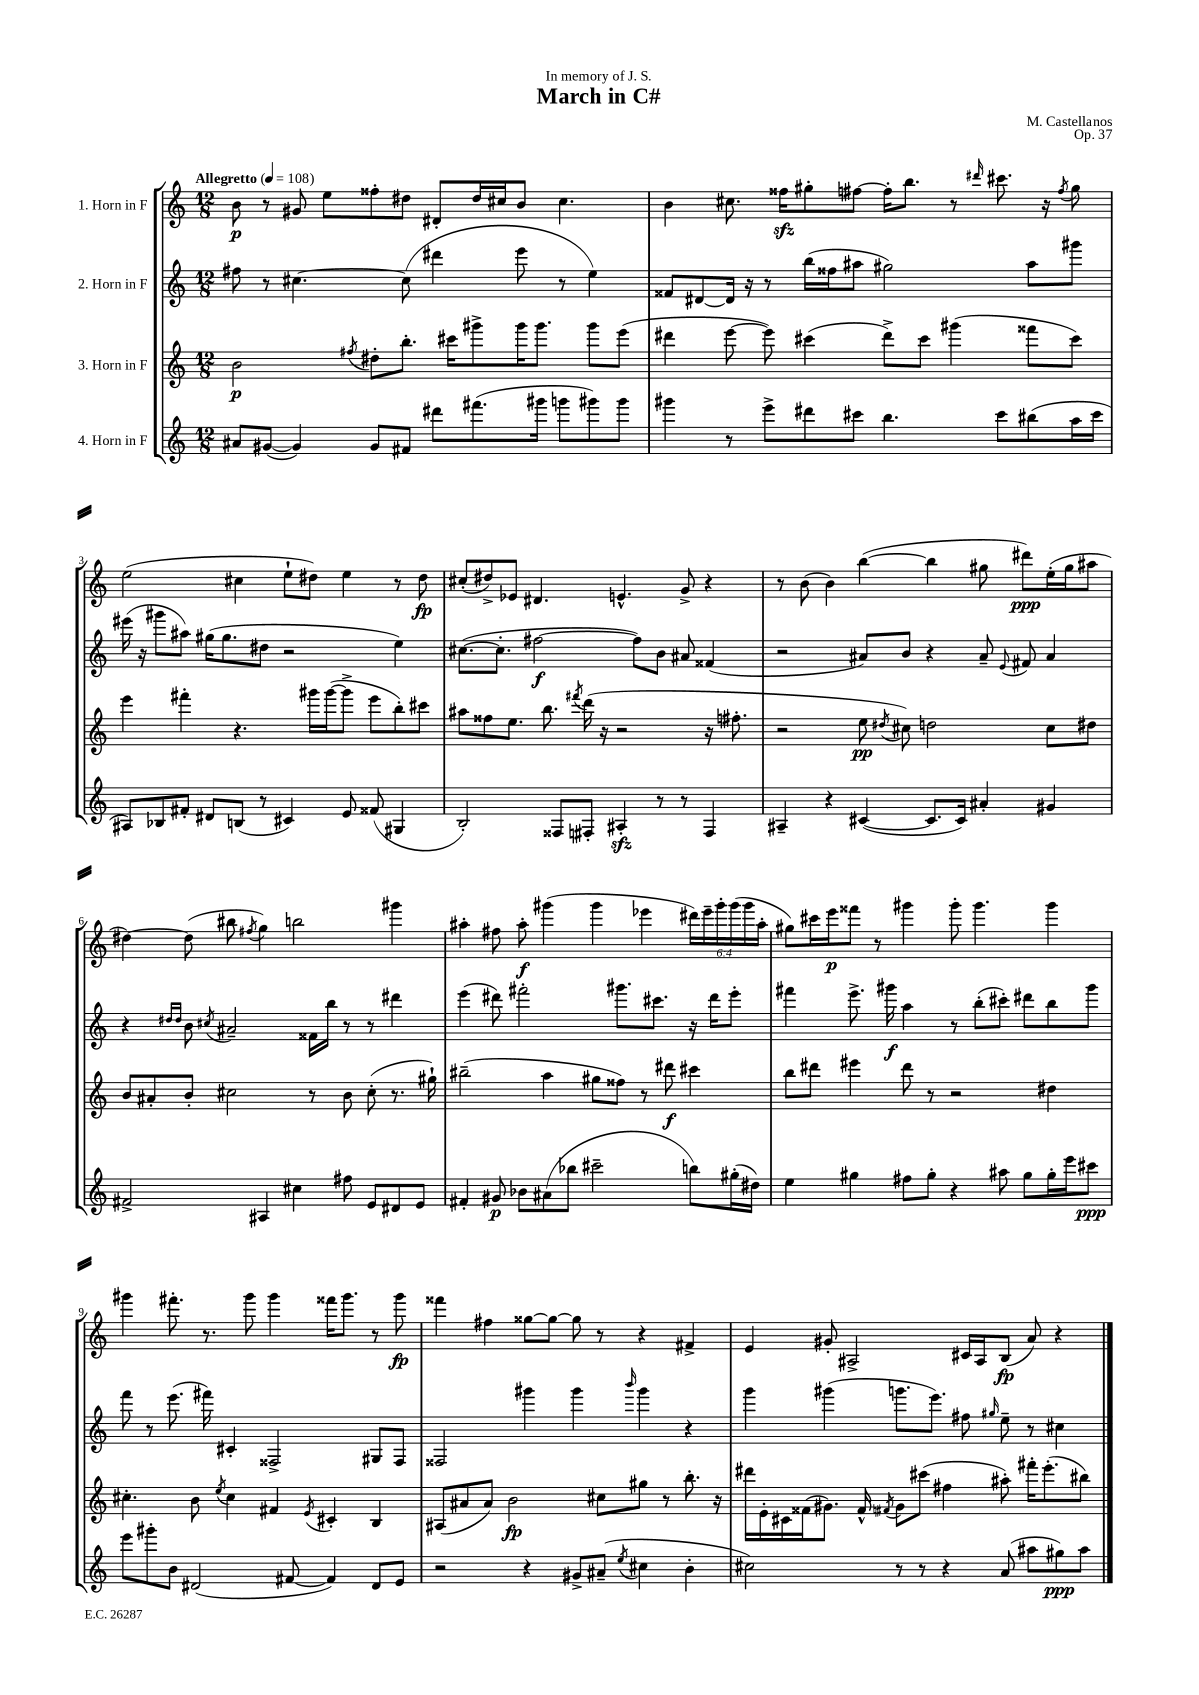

**kern	**kern	**kern	**kern
*staff4	*staff3	*staff2	*staff1
*clefG2	*clefG2	*clefG2	*clefG2
*k[]	*k[]	*k[]	*k[]
*M12/8	*M12/8	*M12/8	*M12/8
*MM108	*MM108	*MM108	*MM108
8a#/L	2b\	8ff#\	8b\
([8g#/J	.	8r	8r
4g#/])	.	[4.cc#\	8g#/
.	.	.	8ee\L
.	8qff#/	.	.
8g#/L	8dd#'\L	.	8ff##'\
8f#/J	8.bb'\J	(8cc#\]	8dd#\J
8ddd#\L	.	4ddd#\	8d#'/L
.	16ccc#\LK	.	.
(8.fff#\	8ggg#^\	.	16dd#/L
.	.	.	16cc#/J
.	16ggg#\K	8eee\	8b/J
16ggg#\Jk	8.ggg#\J	.	.
8ggg\L	.	8r	4.cc#\
8ggg#\)	8ggg#\L	4ee\)	.
8ggg#\J	(8eee\J	.	.
=	=	=	=
4ggg#\	4ddd#\	8f##/L	4b\
.	.	[8d#/	.
8r	[8eee\	16d#/]Jk	8.cc#\
.	.	16r	.
8eee^\L	8eee\])	8r	.
.	.	.	16ff##\LK
8ddd#\	(4ccc#\	(16bb\LL	8gg#'\
.	.	16ff##\J	.
8ccc#\J	.	8aa#\J	[8ff#\J
4.bb\	8ddd#^\L)	2gg#\)	16ff#'\]LK
.	.	.	8.bb\J
.	8ccc#\J	.	.
.	(4ggg#\	.	8r
.	.	.	16qqddd#/
8ccc#\L	.	.	8.ccc#\
(8bb#\	8fff##\L	8aa#\L	.
.	.	.	16r
.	.	.	8qff#/
16aa\L	8ccc#\J)	8ggg#\J	8gg#\
16ccc#\JJ	.	.	.
=	=	=	=
8A#/L)	4eee\	(16eee#\	(2ee\
.	.	16r	.
8B-/	.	8ggg#\L	.
8f#'/J	4fff#'\	8aa#\J)	.
8d#/L	.	(16gg#\LK	.
.	.	8.gg#\	.
(8B/J	4.r	.	4cc#\
8r	.	8dd#\J	.
4c#/)	.	2r	8ee`\L
.	16ggg#\LL	.	8dd#\J)
.	([16ggg#\J	.	.
8e/	8ggg#^\]J	.	4ee\
(8f##/	8eee\L	.	.
4G#/	8bb'\)	4ee\)	8r
.	8ccc#\J	.	8dd#\
=	=	=	=
2B'/)	8aa#\L	([8.cc#\L	(8cc#'/L
.	8ff##\	.	8dd#^/)
.	.	8.cc#'\]J	.
.	8.ee\J	.	8e-/J
.	.	[2ff#\	4.d#/
.	8.bb\	.	.
8F##/L	.	.	.
.	8qfff#/	.	.
8F#'/J	(16ddd\	.	.
.	16r	.	.
4A#'/	2r	.	4.e^^/
.	.	8ff#\]L)	.
8r	.	8b\J	.
8r	.	8a#/	8g^/
4F#/	16r	(4f##/	4r
.	8.ff#'\	.	.
=	=	=	=
4A#~/	2r	2r	8r
.	.	.	(8b\
4r	.	.	4b\)
([4c#/	8ee\	8a#/L)	([4bb\
.	8qdd#/	.	.
.	8cc#\)	8b/J	.
8.c#/]L	2dd\	4r	4bb\]
16c#/Jk)	.	.	.
4a#'/	.	8a#~/	8gg#\
.	.	8qqe/	.
.	.	8f#/	8ddd#\L)
4g#/	8cc#\L	4a#/	(16ee'\L
.	.	.	16gg#\J
.	8dd#\J	.	8aa#\J
=	=	=	=
2f#^/	8b/L	4r	[4dd#\)
.	8a#'/	.	.
.	.	16qqdd#/LL	.
.	.	16qqdd#/JJ	.
.	8b'/J	8b\	(8dd#\]
.	.	8qcc#/	.
.	2cc#\	2a#~/	8bb#\
.	.	.	8qff#/
4A#/	.	.	4gg\)
4cc#\	.	.	2bb\
.	8r	16f##\LL	.
.	.	16bb\JJ	.
8ff#\	8b\	8r	.
8e/L	(8cc#'\	8r	.
8d#/	8.r	4ddd#\	4ggg#\
8e/J	.	.	.
.	16gg#`\)	.	.
=	=	=	=
4f#'/	(2bb#~\	(4eee\	4aa#'\
8g#/	.	8ddd#\)	8ff#\
8b-\L	.	2fff#'\	8aa#'\
(8a#\	4aa\	.	(4ggg#\
8bb-\J	.	.	.
2ccc#~\	8gg#\L	.	4ggg#\
.	8ff##\J)	8.ggg#\L	.
.	8r	.	4eee-\
.	.	8.ccc#\J	.
.	8ddd#\	.	.
8bb\L)	4ccc#\	16r	24ddd#\LL)
.	.	.	24eee-~\
.	.	16ddd#\LK	.
.	.	.	24ggg#'\
(16gg#'\L	.	8eee'\J	(24ggg#\
.	.	.	24ggg#\
16dd#\JJ)	.	.	.
.	.	.	24aa#'\JJ
=	=	=	=
4ee\	8bb\L	4fff#\	8gg#\L)
.	8ddd#\J	.	16ccc#\L
.	.	.	16eee\J
4gg#\	4eee#\	8.eee^\	8fff##\J
.	.	.	8r
.	.	16ggg#\	.
8ff#\L	8ddd#\	4aa\	4ggg#\
8gg#'\J	8r	.	.
4r	2r	8r	8ggg#'\
.	.	(8bb'\L	4.ggg#\
8aa#\	.	8ccc#'\J)	.
8gg#\L	.	8ddd#\L	.
16gg#'\L	4dd#\	8bb\	4ggg#\
16eee\J	.	.	.
8ccc#\J	.	8ggg#\J	.
=	=	=	=
8eee\L	4.cc#'\	8fff\	4ggg#\
8ggg#'\	.	8r	.
8b\J	.	(8.eee\	8.fff#'\
(2d#/	8b\	.	.
.	.	16fff#\)	8.r
.	8qee/	.	.
.	4cc#\	4c#'/	.
.	.	.	8ggg#\
.	4f#/	2F##^/	4ggg#\
[8f#/	.	.	.
.	8qe/	.	.
4f#/])	4c#'/	.	16fff##\LK
.	.	.	8.ggg#\J
8d#/L	4B/	8G#/L	8r
8e/J	.	8F##/J	8ggg#\
=	=	=	=
2r	(8A#/L	2F##/	4fff##\
.	8a#/	.	.
.	8a#/J)	.	4ff#\
.	2b\	.	.
4r	.	4ggg#\	[8gg##\L
.	.	.	8gg##\_J
8g#^/L	.	4ggg#\	8gg##\]
(8a#~/J	8cc#\L	.	8r
8qee/	.	16qqbbb/	.
4cc#\	8gg#\J	4ggg#\	4r
.	8r	.	.
4b'\	8.bb'\	4r	4f#^/
.	16r	.	.
=	=	=	=
2cc#\)	16ddd#\LL	4ggg\	4e/
.	16e'\	.	.
.	16c#\	.	.
.	(16f##\J	.	.
.	8.g#\J)	(4ggg#\	8g#'/
.	.	.	2A#^/
.	16f##^^/	.	.
.	8qf#/	.	.
8r	8g#\L	8.ggg\L	.
8r	(8ccc#\J	.	.
.	.	8.eee\J)	.
4r	4ff#\	.	.
.	.	8ff#\	16c#/LL
.	.	.	16A#/J
.	.	16qqgg#/	.
(8a/	8aa#'\)	8ee~\	(8B/J
8aa#\L	16fff#'\LK	8r	8a/)
.	(8.eee'\	.	.
8gg#\)	.	4cc#\	4r
8aa#\J	8bb#\J)	.	.
==	==	==	==
*-	*-	*-	*-
